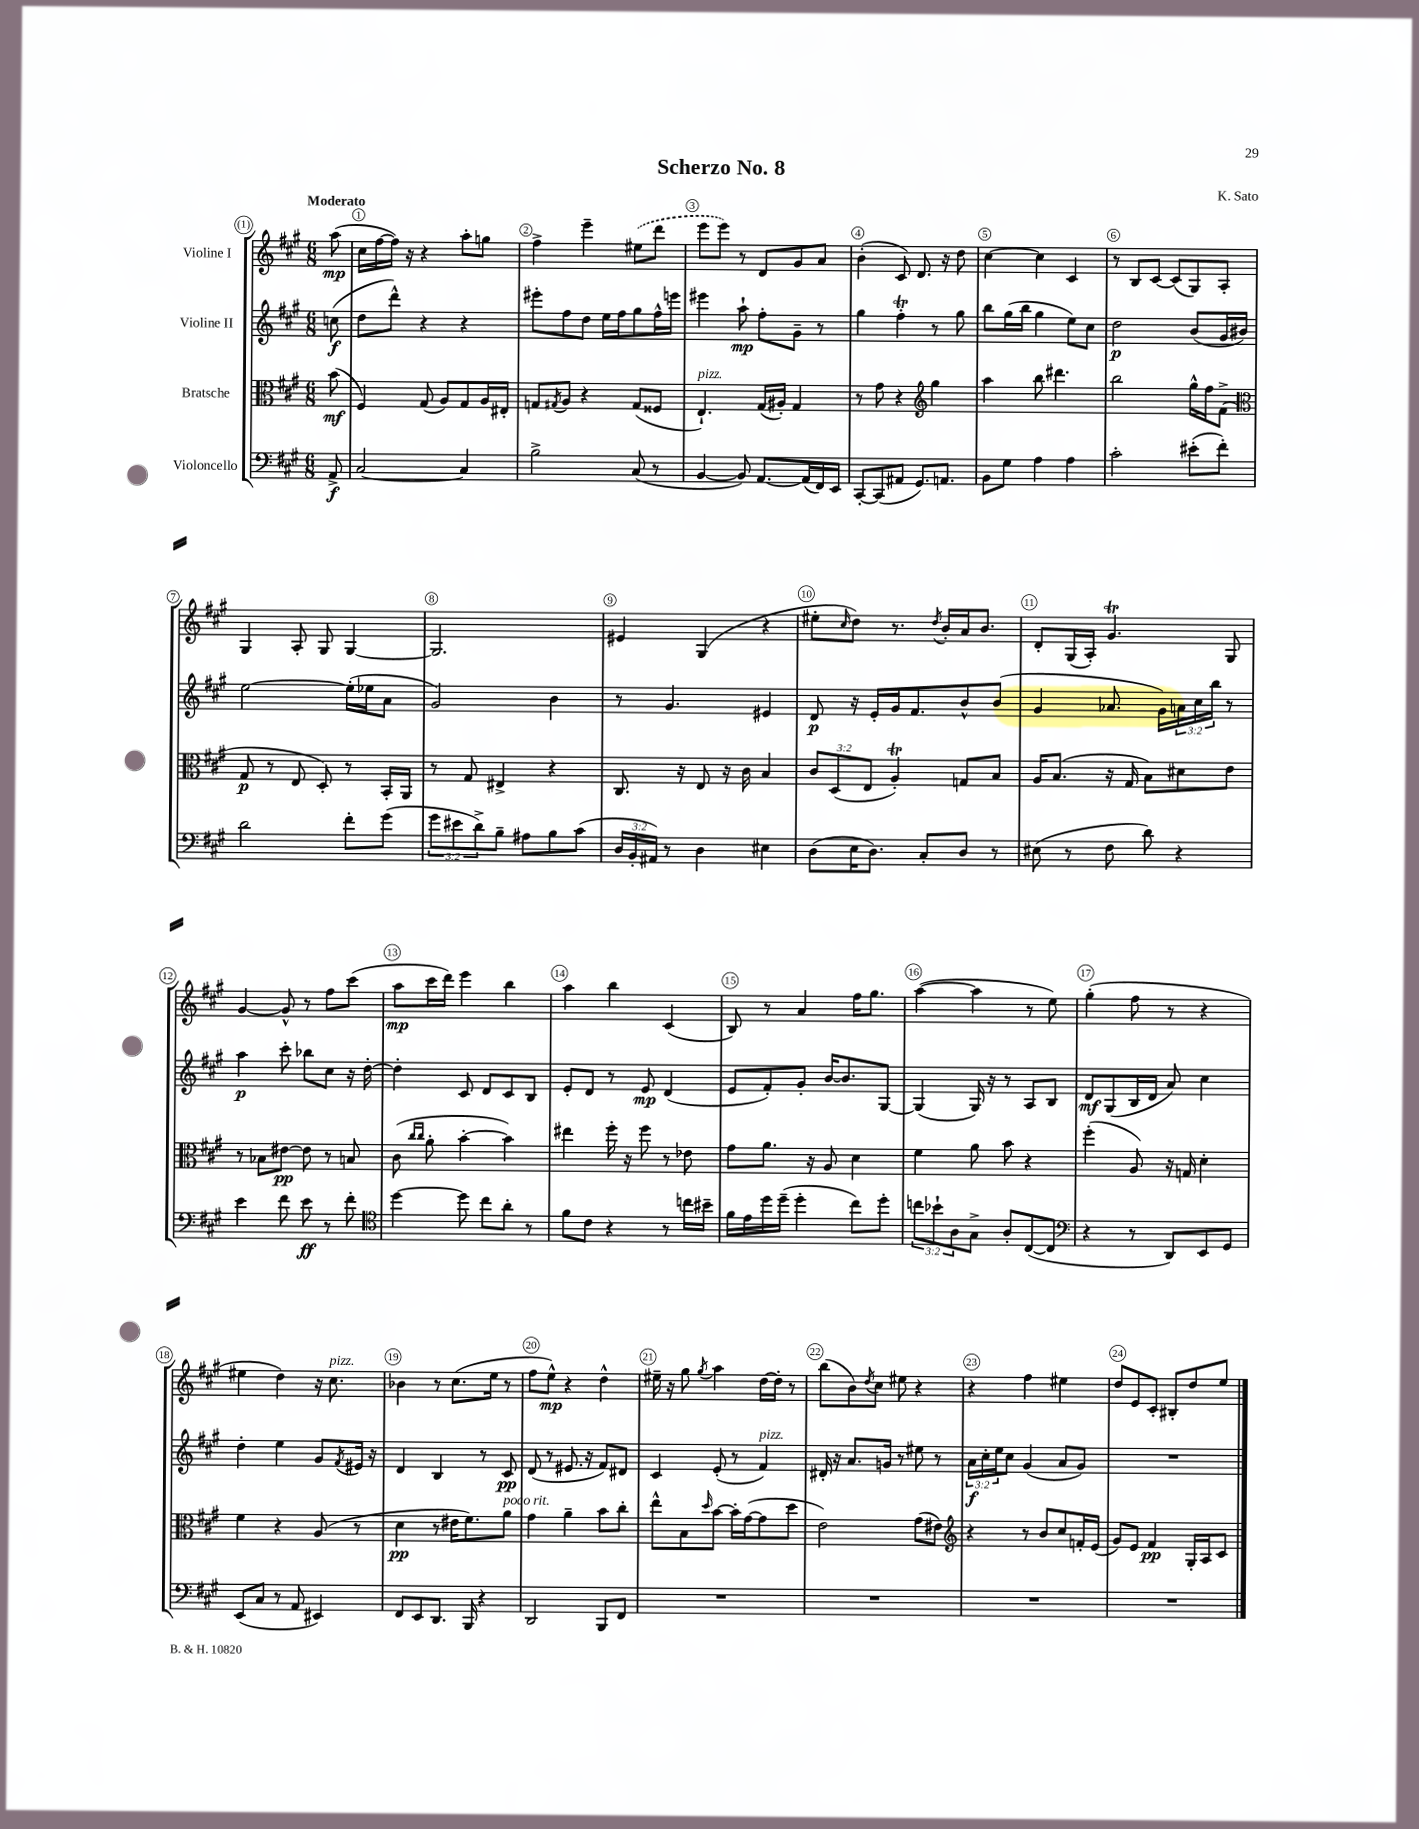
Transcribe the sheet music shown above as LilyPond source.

\header { title = "Scherzo No. 8" composer = "K. Sato" }
<<
\new StaffGroup <<
\new Staff = "s0" \with { instrumentName = "Violine I" } {
    \clef treble \key a \major \numericTimeSignature \time 6/8 \partial 8 \tempo "Moderato"
    a''8\mp( |
    cis''16 fis''16~ fis''16) r16 r4 a''8-. g''8 |
    fis''4-> e'''4-- \once \slurDashed eis''8( d'''8 |
    e'''8 e'''8) r8 d'8 gis'8 a'8 |
    b'4-.( cis'8) d'8. r16 d''8 |
    cis''4~ cis''4 cis'4 |
    r8 b8 cis'8~ cis'8( gis8) a8-. |
    gis4 a8-. gis8 gis4~ |
    gis2. |
    eis'4 gis4( r4 |
    eis''8-. \grace { cis''16 } d''8) r8. \acciaccatura { d''8 } b'16-. a'16 b'8. |
    d'8-. gis16( a16-.) gis'4.\trill gis8 |
    gis'4~ gis'8-^ r8 fis''8 cis'''8( |
    a''8\mp cis'''16 d'''16) e'''4 b''4 |
    a''4 b''4 cis'4( |
    b8) r8 a'4 fis''16 gis''8. |
    a''4~( a''4 r8 e''8) |
    gis''4-.( fis''8 r8 r4 |
    eis''4 d''4) r16 cis''8.^\markup { \italic "pizz." } |
    bes'4 r8 cis''8.( e''16 r8 |
    fis''8 e''8-^\mp) r4 d''4-^ |
    eis''16-- r16 gis''8 \acciaccatura { gis''8 } a''4 d''16~ d''16-. r8 |
    b''8( b'8) \acciaccatura { d''8 } cis''8 eis''8 r4 |
    r4 fis''4 eis''4 |
    d''8 e'8 cis'8-. bis8-. d''8 e''8 \bar "|." |
}
\new Staff = "s1" \with { instrumentName = "Violine II" } {
    \clef treble \key a \major \numericTimeSignature \time 6/8 \override Staff.TupletNumber.text = #tuplet-number::calc-fraction-text \partial 8
    c''8\f( |
    d''8 d'''8-^) r4 r4 |
    eis'''8-. fis''8 d''8 e''16 fis''16 gis''8 fis''16-^ e'''16 |
    eis'''4 a''8-!\mp fis''8-. gis'8-- r8 |
    gis''4 fis''4-.\trill r8 gis''8 |
    b''8 gis''16( b''16 gis''4 e''8) cis''8 |
    d''2\p b'8( gis'16 bis'16) |
    e''2~ e''16-.( ees''16 a'8 |
    gis'2) b'4 |
    r8 gis'4. eis'4 |
    d'8\p r16 e'16-. gis'16 fis'8. b'8-^ b'8( |
    gis'4 aes'8. gis'16) \tuplet 3/2 { a'16 cis''16 b''16 } r8 |
    a''4\p cis'''8-. bes''8 cis''8 r16 d''16~-. |
    d''4-. cis'8 d'8 cis'8 b8 |
    e'8-. d'8 r8 e'8\mp d'4( |
    e'8 fis'8-.) gis'8-. b'16~ b'8. gis8~ |
    gis4( gis16) r16 r8 a8 b8 |
    d'8\mf gis8( b16 d'16 a'8) cis''4 |
    d''4-. e''4 gis'8 \acciaccatura { fis'8 } eis'16 r16 |
    d'4 b4 r8 cis'8\pp |
    d'8( r8 eis'8. r16 fis'8) dis'8 |
    cis'4 e'8-.( r8 fis'4^\markup { \italic "pizz." }) |
    dis'16-. r16 a'8. g'16 r8 eis''8 r8 |
    \tuplet 3/2 { a'16\f cis''16-. e''16 } cis''8 gis'4( a'8 gis'8) |
    R2. \bar "|." |
}
\new Staff = "s2" \with { instrumentName = "Bratsche" } {
    \clef alto \key a \major \numericTimeSignature \time 6/8 \override Staff.TupletNumber.text = #tuplet-number::calc-fraction-text \partial 8
    b'8\mf( |
    fis4) gis8( a8) gis8 a16 eis16-. |
    g8 \acciaccatura { gis8 } a8 r4 gis8( fisis8 |
    e4.-!^\markup { \italic "pizz." }) gis16( ais16-.) gis4 |
    r8 gis'8 r4 \clef treble gis''4 |
    a''4 b''8 dis'''4. |
    b''2 gis''16-^ fis''16 fis'8->( |
    \clef alto gis8\p r8 e8 d8-.) r8 b,16-. a,16 |
    r8 gis8 eis4-> r4 |
    cis8. r16 e8 r16 cis'16 b4 |
    \tuplet 3/2 { cis'8 d8( e8 } a4-.\trill) g8 b8 |
    a16 b8.( r16 gis16 b8) dis'8 e'8 |
    r8 bes8 eis'8~\pp eis'8 r8 b8 |
    cis'8( \grace { cis''16 cis''16 } a'8-. b'4~-. b'4) |
    eis''4 fis''16-. r16 fis''8 r8 ees'8 |
    gis'8 a'8. r16 a8 d'4 |
    fis'4 a'8 b'8 r4 |
    fis''4-.( a8) r16 g16 d'4-. |
    fis'4 r4 a8( r8 |
    d'4\pp r8 eis'16 fis'8.) a'8^\markup { \italic "poco rit." } |
    gis'4 a'4-- b'8 cis''8-. |
    e''8-^ b8 \grace { d''16 } b'8~ b'16-. gis'16~( gis'8 d''8 |
    e'2) gis'8( eis'8) |
    \clef treble r4 r8 b'8 cis''8 f'16-. e'16( |
    gis'8) e'8 fis'4\pp gis16-. a16 cis'8 \bar "|." |
}
\new Staff = "s3" \with { instrumentName = "Violoncello" } {
    \clef bass \key a \major \numericTimeSignature \time 6/8 \override Staff.TupletNumber.text = #tuplet-number::calc-fraction-text \partial 8
    a,8->\f |
    cis2~ cis4 |
    b2-> cis8( r8 |
    b,4~ b,8) a,8.~ a,16( fis,16) e,16 |
    cis,8~-. cis,8( ais,8 gis,8.) a,8. |
    b,8 gis8 a4 a4 |
    cis'2-. eis'8-.( fis'8-.) |
    d'2 fis'8-. gis'8( |
    \tuplet 3/2 { gis'8 eis'8 d'8->) } b8-- ais8 b8 cis'8( |
    \tuplet 3/2 { d16 b,16-. ais,16) } r8 d4 eis4 |
    d8( e16 d8.) cis8-. d8 r8 |
    eis8( r8 fis8 d'8) r4 |
    e'4 fis'8 e'8\ff r8 fis'8-. |
    \clef tenor d''4~ d''8 cis''8 a'8-. r8 |
    fis'8 cis'8 r4 r8 c''16 bis'16-- |
    fis'16 e'16 d''16 d''16--( d''4-. cis''8) d''8-. |
    \tuplet 3/2 { c''8 bes'8-! a8 } gis8-> a8-. cis8~( cis8 |
    \clef bass r4 r8 d,8) e,8 gis,8 |
    e,8( cis8 r8 a,8 eis,4) |
    fis,8 e,8 d,8. b,,16 r4 |
    d,2 b,,8 fis,8 |
    R2. |
    R2. |
    R2. |
    R2. \bar "|." |
}
>>
>>
\layout { \context { \Score \override BarNumber.break-visibility = ##(#f #t #t) barNumberVisibility = #all-bar-numbers-visible \override BarNumber.stencil = #(make-stencil-circler 0.1 0.3 ly:text-interface::print) } }
